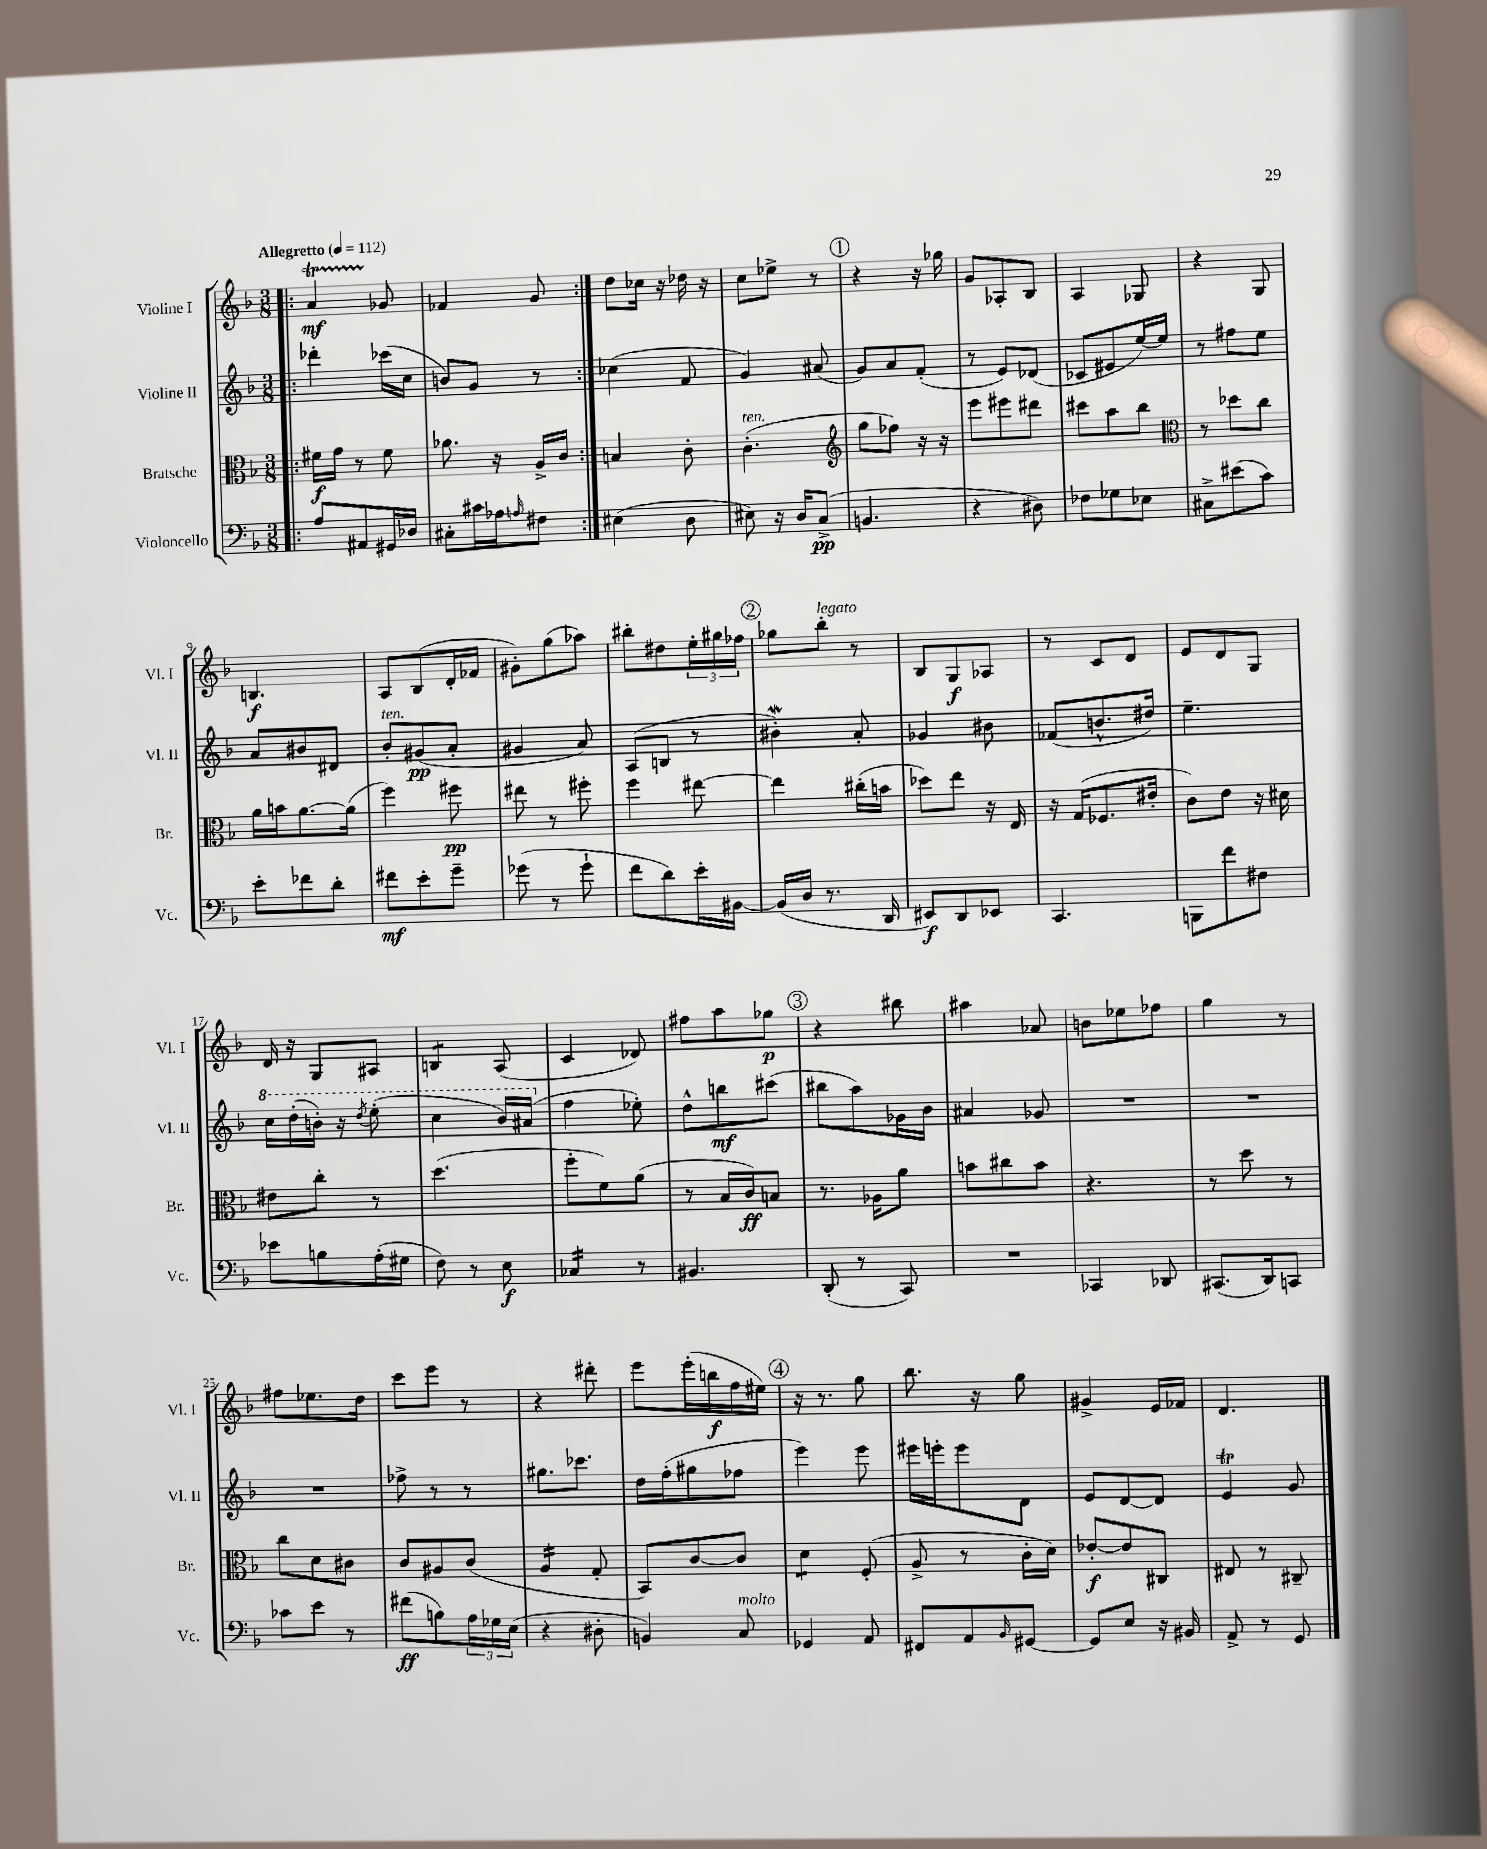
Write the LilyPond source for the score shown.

<<
\new StaffGroup <<
\new Staff = "s0" \with { instrumentName = "Violine I" shortInstrumentName = "Vl. I" } {
    \clef treble \key f \major \numericTimeSignature \time 3/8 \tempo "Allegretto" 4 = 112
    \repeat volta 2 { \bar ".|:" a'4\startTrillSpan\mf ges'8\stopTrillSpan |
    fes'4 g'8 | }
    d''8 ces''16 r16 des''16 r16 |
    c''8 ees''8-> r8 |
    \mark \markup { \circle "1" } r4 r16 ges''16 |
    g'8 aes8-. bes8 |
    a4 ges8 |
    r4 g8 |
    b4.\f |
    a8 bes8( d'16-. fes'16 |
    gis'8-.) g''8( aes''8) |
    bis''8-. dis''8 \tuplet 3/2 { e''16-. gis''16 fes''16 } |
    \mark \markup { \circle "2" } ges''8 bes''8-.^\markup { \italic "legato" } r8 |
    bes8 g8\f aes8 |
    r8 c'8 d'8 |
    e'8 d'8 g8 |
    d'16 r16 g8 ais8 |
    b4:8 a8( |
    c'4 des'8) |
    fis''8 a''8 ges''8\p |
    \mark \markup { \circle "3" } r4 bis''8 |
    ais''4 aes'8 |
    b'8 ees''8 fes''8 |
    g''4 r8 |
    fis''8 ees''8. d''16 |
    c'''8 e'''8 r8 |
    r4 dis'''8-. |
    e'''8 e'''16-.( b''16\f f''16 eis''16) |
    \mark \markup { \circle "4" } r16 r8. g''8 |
    bes''8. r16 g''8 |
    gis'4-> e'16 fes'16 |
    d'4. \bar "|." |
}
\new Staff = "s1" \with { instrumentName = "Violine II" shortInstrumentName = "Vl. II" } {
    \clef treble \key f \major \numericTimeSignature \time 3/8
    \repeat volta 2 { \bar ".|:" des'''4-. ces'''16( c''16 |
    b'8) g'8 r8 | }
    ces''4( f'8 |
    g'4) ais'8( |
    \mark \markup { \circle "1" } g'8) a'8 f'8-.( |
    r8 e'8) des'8( |
    ces'8 eis'8 e''16~) e''16 |
    r8 fis''8 e''8 |
    a'8 bis'8 dis'8 |
    bes'8-.^\markup { \italic "ten." } gis'8\pp( a'8-. |
    gis'4 a'8) |
    a8( b8 r8 |
    \mark \markup { \circle "2" } bis'4-.\mordent) a'8-. |
    ges'4 bis'8 |
    fes'8( b'8.-^ dis''16) |
    e''4.-- |
    \ottava #1 c'''16 d'''16-.( b''16-.) r16 \acciaccatura { d'''8 } e'''8-.( |
    c'''4 bes''16) ais''16( \ottava #0 |
    f''4 ees''8-.) |
    d''8-^ b''8\mf cis'''8( |
    \mark \markup { \circle "3" } bis''8 a''8) ges'16 bes'16 |
    ais'4 ges'8 |
    R4. |
    R4. |
    R4. |
    fes''8-> r8 r8 |
    gis''8. ces'''8. |
    d''16 f''16-.( gis''8 fes''8 |
    \mark \markup { \circle "4" } e'''4) e'''8 |
    eis'''16 e'''16-. e'''8 d'8 |
    e'8 d'8~ d'8 |
    e'4\trill g'8 \bar "|." |
}
\new Staff = "s2" \with { instrumentName = "Bratsche" shortInstrumentName = "Br." } {
    \clef alto \key f \major \numericTimeSignature \time 3/8
    \repeat volta 2 { \bar ".|:" fis'16\f g'16 r8 fis'8 |
    aes'8. r16 a16-> c'16 | }
    b4 c'8-. |
    c'4.-.^\markup { \italic "ten." }( |
    \mark \markup { \circle "1" } \clef treble g''8 fes''8) r16 r16 |
    e'''8 eis'''8 dis'''8 |
    cis'''8 a''8 bes''8 |
    \clef alto r8 des''8 c''8 |
    a'16 b'16 a'8.~ a'16( |
    f''4) fis''8\pp |
    eis''8 r8 fis''8-. |
    f''4 eis''8~ |
    \mark \markup { \circle "2" } eis''4 cis''16-.( b'16 |
    des''8) e''8 r16 e16 |
    r16 g16( fes8. eis'16-. |
    c'8) e'8 r16 dis'16 |
    eis'8 c''8-. r8 |
    d''4.( |
    f''8-. f'8) a'8( |
    r8 bes16 c'16\ff) b8 |
    \mark \markup { \circle "3" } r8. aes16 a'8 |
    b'8 cis''8 b'8 |
    r4. |
    r8 d''8 r8 |
    c''8 d'8 cis'8 |
    c'8 ais8 c'8( |
    a4:16 g8-. |
    bes,8) c'8~ c'8 |
    \mark \markup { \circle "4" } d'4:8 f8-.( |
    a8-> r8 c'16-. d'16) |
    ees'8~-.\f ees'8 cis8 |
    eis8 r8 cis8-- \bar "|." |
}
\new Staff = "s3" \with { instrumentName = "Violoncello" shortInstrumentName = "Vc." } {
    \clef bass \key f \major \numericTimeSignature \time 3/8
    \repeat volta 2 { \bar ".|:" a8 ais,8 gis,16 des16 |
    cis8-. cis'16 aes16 \grace { a16 } fis8 | }
    eis4( d8 |
    eis8) r16 d16 c8->\pp( |
    \mark \markup { \circle "1" } b,4. |
    r4 dis8) |
    fes8 ges8 ees8 |
    cis8-> eis'8( c'8) |
    e'8-. fes'8 d'8-. |
    fis'8\mf e'8-. g'8-- |
    ges'8( r8 ges'8-! |
    f'8 d'8) e'16-. bis,16~ |
    \mark \markup { \circle "2" } bis,16( d16 r8. d,16 |
    eis,8\f) d,8 ees,8 |
    c,4. |
    b,,8 f'8 fis8 |
    ees'8 b8 a16-.( gis16 |
    f8) r8 e8\f |
    ces4:16 r8 |
    bis,4. |
    \mark \markup { \circle "3" } d,8-.( r8 c,8) |
    R4. |
    ces,4 des,8 |
    cis,8.( d,16) c,8 |
    ces'8 e'8 r8 |
    fis'8\ff( b8) \tuplet 3/2 { a16 ges16 e16( } |
    r4 dis8-. |
    b,4) c8^\markup { \italic "molto" } |
    \mark \markup { \circle "4" } ges,4 a,8 |
    fis,8 a,8 \grace { bes,16 } gis,8~ |
    gis,8 e8 r16 bis,16 |
    a,8-> r8 g,8 \bar "|." |
}
>>
>>
